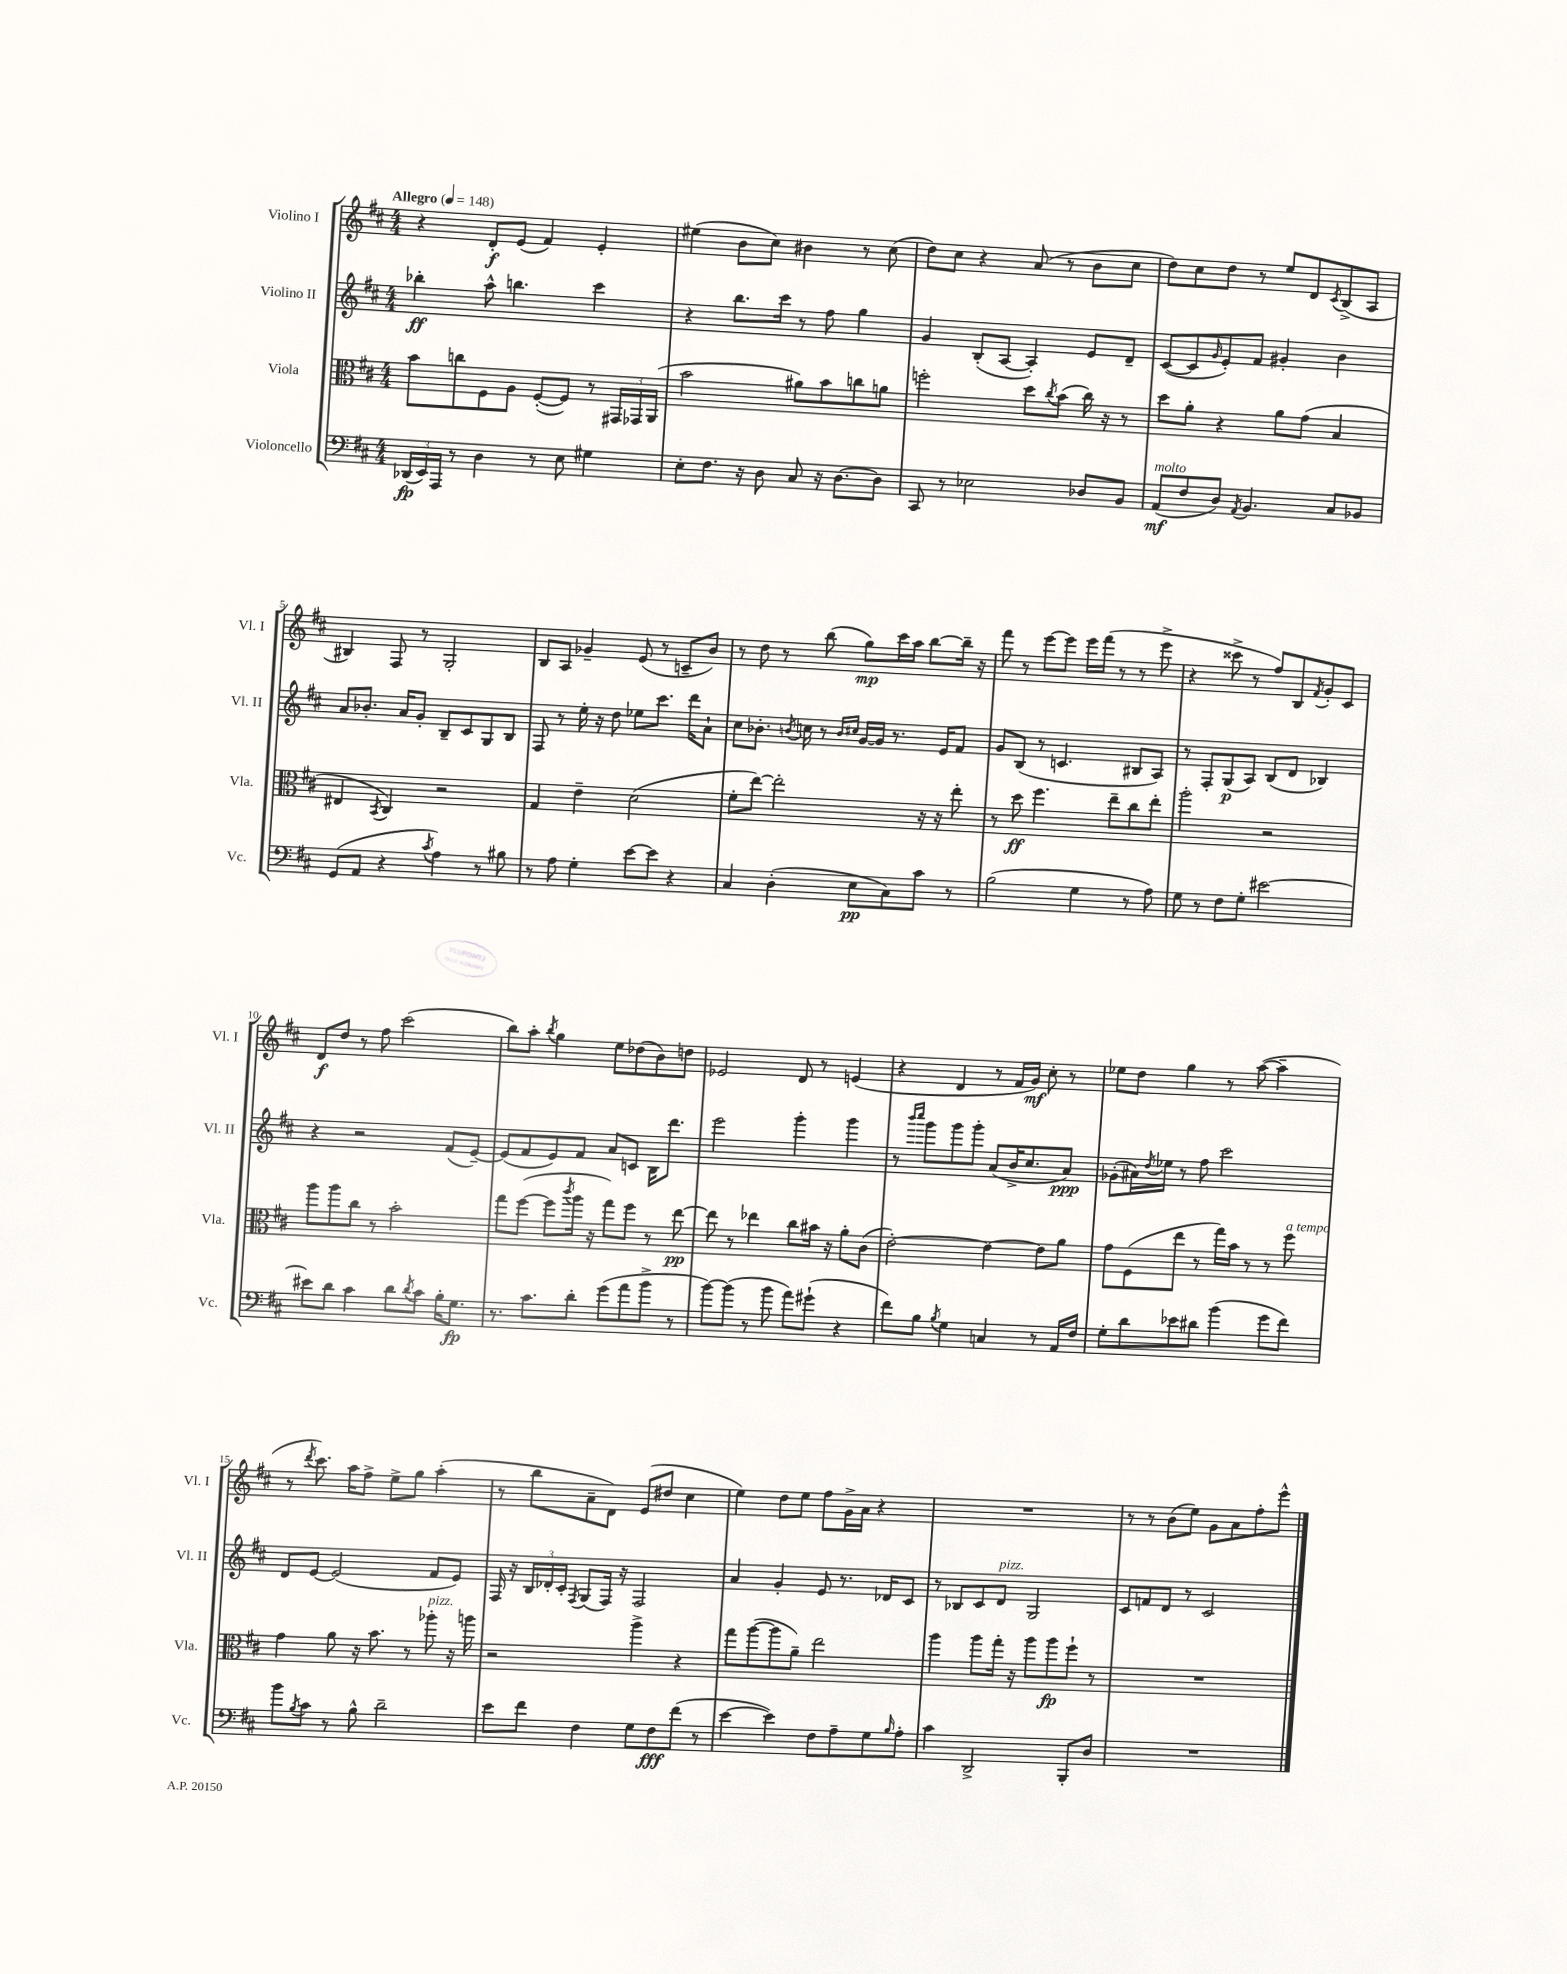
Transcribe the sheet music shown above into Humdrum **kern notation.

**kern	**dynam	**kern	**dynam	**kern	**dynam	**kern	**dynam
*part4	*part4	*part3	*part3	*part2	*part2	*part1	*part1
*staff4	*staff4	*staff3	*staff3	*staff2	*staff2	*staff1	*staff1
*I"Violoncello	*	*I"Viola	*	*I"Violino II	*	*I"Violino I	*
*I'Vc.	*	*I'Vla.	*	*I'Vl. II	*	*I'Vl. I	*
*clefF4	*	*clefC3	*	*clefG2	*	*clefG2	*
*k[f#c#]	*	*k[f#c#]	*	*k[f#c#]	*	*k[f#c#]	*
*M4/4	*	*M4/4	*	*M4/4	*	*M4/4	*
*MM148	*	*MM148	*	*MM148	*	*MM148	*
=1	=1	=1	=1	=1	=1	=1	=1
!	!	!	!	!	!	!LO:TX:a:B:t=Allegro	!
(24DD-X/LL	fp	8b\L	.	4bb-X'\	ff	4r	.
24EE/)	.	.	.	.	.	.	.
24AAA/JJ	.	.	.	.	.	.	.
8r	.	8ccn\	.	.	.	.	.
4D\	.	8F#\	.	8aa^^\	.	8d'/L	f
.	.	8A\J	.	4.bbn\	.	(8e/J	.
8r	.	([8F#'/L	.	.	.	4f#/)	.
8E\	.	8F#/J])	.	.	.	.	.
4G#X\	.	8r	.	4ccc#\	.	4e'/	.
.	.	24GG#X/LL	.	.	.	.	.
.	.	24GG-X/	.	.	.	.	.
.	.	(24AA/JJ	.	.	.	.	.
=2	=2	=2	=2	=2	=2	=2	=2
8E'\L	.	2b\	.	4r	.	(4ee#X\	.
8.F#\J	.	.	.	.	.	.	.
.	.	.	.	8.bb\L	.	8b\L	.
16r	.	.	.	.	.	.	.
8D\	.	.	.	.	.	8cc#\J)	.
.	.	.	.	16ccc#\Jk	.	.	.
8C#/	.	8a#X\L)	.	8r	.	4b#X\	.
16r	.	8b\	.	8ff#\	.	.	.
[8.D\L	.	.	.	.	.	.	.
.	.	8ccn\	.	4gg\	.	8r	.
8D\J]	.	8an\J	.	.	.	(8cc#\	.
=3	=3	=3	=3	=3	=3	=3	=3
8CC#/	.	2ffn'\	.	4g/	.	8dd\L)	.
8r	.	.	.	.	.	8cc#\J	.
2E-X\	.	.	.	(8B'/L	.	4r	.
.	.	.	.	[8A/J	.	.	.
.	.	8dd\L	.	4A'/])	.	(8a/	.
.	.	8qcc#/	.	.	.	.	.
.	.	(8b\J	.	.	.	8r	.
8D-X/L	.	16cc#\)	.	8e/L	.	8b\L	.
.	.	16r	.	.	.	.	.
8BB/J	.	8r	.	8d~/J	.	8cc#\J	.
=4	=4	=4	=4	=4	=4	=4	=4
!LO:TX:a:i:t=molto	!	!	!	!	!	!	!
(8AA/L	mf	8dd\L	.	([8c#/L	.	8dd\L)	.
8F#/	.	8a'\J	.	8c#/]	.	8cc#\	.
.	.	.	.	16qqg/	.	.	.
8D/J)	.	4r	.	8e'/)	.	8dd\J	.
8qAA/	.	.	.	.	.	.	.
4.BB/	.	.	.	8f#/J	.	8r	.
.	.	8a\L	.	4g#X'/	.	8ee/L	.
.	.	(8g\J	.	.	.	8d/	.
.	.	.	.	.	.	8qc#/	.
8C#/L	.	4B/	.	4b\	.	(8B^/	.
8BB-X/J	.	.	.	.	.	8A/J	.
!!LO:LB:g=z
=5	=5	=5	=5	=5	=5	=5	=5
(8GG/L	.	4E#X/	.	8a/L	.	4B#X/)	.
8AA/J	.	.	.	8.b-X'/J	.	.	.
.	.	8qBB/	.	.	.	.	.
4r	.	4C#/)	.	.	.	8F#/	.
.	.	.	.	16a/KL	.	.	.
.	.	.	.	8g'/J	.	8r	.
8qc#/	.	.	.	.	.	.	.
4A\)	.	2r	.	8B~/L	.	2G'/	.
.	.	.	.	8c#/	.	.	.
8r	.	.	.	8G/	.	.	.
8B#X\	.	.	.	8B/J	.	.	.
=6	=6	=6	=6	=6	=6	=6	=6
8r	.	4G/	.	8F#/	.	8B/L	.
8A\	.	.	.	8r	.	8A/J	.
4G'\	.	4e~\	.	16ee'\	.	4g-X~/	.
.	.	.	.	16r	.	.	.
.	.	.	.	8dd\	.	.	.
[8e\L	.	(2d\	.	8ee-X\L	.	(8e/	.
8e\J]	.	.	.	8.ccc#\J	.	8r	.
4r	.	.	.	.	.	8cn~/L	.
.	.	.	.	16ddd\KL	.	.	.
.	.	.	.	8a`\J	.	8b/J)	.
=7	=7	=7	=7	=7	=7	=7	=7
4C#/	.	8f#'\L	.	8cc#\L	.	8r	.
.	.	[8ee\J)	.	8.b-X'\J	.	8dd\	.
(4D'\	.	2ee'\]	.	.	.	8r	.
.	.	.	.	8qbn/	.	.	.
.	.	.	.	16ccn\	.	.	.
.	.	.	.	8r	.	(8bb\	.
.	.	.	.	16qqb/LL	.	.	.
.	.	.	.	16qqcc#X/JJ	.	.	.
8E\L	pp	.	.	[16g/LL	.	8gg\L)	mp
.	.	.	.	16g/JJ]	.	.	.
8C#\)	.	.	.	8.r	.	16ccc#\L	.
.	.	.	.	.	.	16aa\JJ	.
8c#\J	.	16r	.	.	.	[8bb\L	.
.	.	16r	.	16e/KL	.	.	.
8r	.	8ee'\	.	8f#/J	.	16bb~\Jk]	.
.	.	.	.	.	.	16r	.
=8	=8	=8	=8	=8	=8	=8	=8
(2B\	.	8r	.	8g/L	.	8fff#\	.
.	.	8dd\	ff	(8B/J	.	8r	.
.	.	4.ff#\	.	8r	.	[8eee\L	.
.	.	.	.	4.cn/	.	8eee\J]	.
4G\	.	.	.	.	.	16eee\LL	.
.	.	.	.	.	.	(16fff#\JJ	.
.	.	8ee~\L	.	.	.	8r	.
8r	.	8cc#\	.	8B#X/L	.	8r	.
8A\)	.	8ee'\J	.	8A/J)	.	8eee^\	.
=9	=9	=9	=9	=9	=9	=9	=9
8G\	.	2aa'\	.	8r	.	4r	.
8r	.	.	.	8F#'/L	.	.	.
8F#\L	.	.	.	(8G/	p	8ccc##X^\	.
8G'\J	.	.	.	8A/J)	.	8r	.
[2e#X\	.	2r	.	(8B/L	.	8ff#/L)	.
.	.	.	.	8d/J	.	8B/	.
.	.	.	.	.	.	8qf#/	.
.	.	.	.	4B-X/)	.	8g'/	.
.	.	.	.	.	.	8c#/J	.
!!LO:LB:g=z
=10	=10	=10	=10	=10	=10	=10	=10
8e#X\L]	.	8aa\L	.	4r	.	8d/L	f
8d\J	.	8aa\	.	.	.	8dd/J	.
4c#\	.	8cc#\J	.	2r	.	8r	.
.	.	8r	.	.	.	8ff#\	.
8d\L	.	2b'\	.	.	.	(2ccc#\	.
8qd/	.	.	.	.	.	.	.
8c#\J	.	.	.	.	.	.	.
16B'\KL	.	.	.	(8f#/L	.	.	.
8.G\J	fp	.	.	.	.	.	.
.	.	.	.	[8e~/J)	.	.	.
=11	=11	=11	=11	=11	=11	=11	=11
8.r	.	8gg\L	.	(8e/L]	.	8bb\L)	.
.	.	([8ff#\J	.	8f#/	.	8aa'\J	.
8.c#\L	.	.	.	.	.	.	.
.	.	.	.	.	.	8qbb/	.
.	.	8ff#\L]	.	8e/)	.	4gg\	.
.	.	8qccc#/	.	.	.	.	.
8d'\J	.	16aa\Jk	.	8f#/J	.	.	.
.	.	16r	.	.	.	.	.
(8g\L	.	8gg\L)	.	8a/L	.	8ee\L	.
8a\	.	8ff#\J	.	8cn/J	.	(8dd-X\	.
8b^\J	.	8r	.	16B\KL	.	8b\)	.
.	.	.	.	8.ddd\J	.	.	.
8r	.	[8ee\	pp	.	.	8ddn\J	.
=12	=12	=12	=12	=12	=12	=12	=12
[8b\L)	.	8ee\]	.	2eee\	.	2e-X/	.
(8b\J]	.	8r	.	.	.	.	.
8r	.	4ee-X\	.	.	.	.	.
8b\	.	.	.	.	.	.	.
8a\L)	.	8cc#\L	.	4ggg'\	.	8d/	.
(8g#X`\J	.	16b#X\Jk	.	.	.	8r	.
.	.	16r	.	.	.	.	.
4r	.	8a'\L	.	4ggg\	.	(4en/	.
.	.	(8c#\J	.	.	.	.	.
=13	=13	=13	=13	=13	=13	=13	=13
8f#\L)	.	[2e'\)	.	8r	.	4r	.
.	.	.	.	16qqbbb/LL	.	.	.
.	.	.	.	16qqcccc#/JJ	.	.	.
8B\J	.	.	.	8ggg\L	.	.	.
8qB/	.	.	.	.	.	.	.
4G\	.	.	.	8ggg\	.	4d/	.
.	.	.	.	8ggg'\J	.	.	.
4Cn/	.	4e\_	.	(8a/L	.	8r	.
.	.	.	.	16b^/K	.	16f#/LL	.
.	.	.	.	8.cc#/	.	16g/JJ)	mf
8r	.	8e\L]	.	.	.	8cc#'\	.
16AA/LL	.	8a\J	.	8a/J)	ppp	8r	.
16F#/JJ	.	.	.	.	.	.	.
=14	=14	=14	=14	=14	=14	=14	=14
8G'\L	.	8g\L	.	(8g-X'\L	.	8ee-X\L	.
8d\	.	(8F#\	.	16a#X\L)	.	8dd\J	.
.	.	.	.	8qdd/	.	.	.
.	.	.	.	16ee-X\JJ	.	.	.
8e-X\	.	8ee\J	.	8r	.	4gg\	.
8d#X\J	.	8r	.	8ff#\	.	.	.
(4b\	.	16gg\LL)	.	2ccc#\	.	8r	.
.	.	16b\JJ	.	.	.	.	.
.	.	8r	.	.	.	([8aa\	.
8g\L	.	8r	.	.	.	4aa~\]	.
!	!	!LO:TX:a:i:t=a tempo	!	!	!	!	!
8f#\J)	.	8ff#\	.	.	.	.	.
!!LO:LB:g=z
=15	=15	=15	=15	=15	=15	=15	=15
8b\L	.	4g\	.	8d/L	.	8r	.
8qB/	.	.	.	.	.	8qddd/	.
8c#\J	.	.	.	[8e/J	.	8.ccc#\)	.
8r	.	8a\	.	(2e/]	.	.	.
.	.	.	.	.	.	16aa\KL	.
8B^^\	.	16r	.	.	.	8ff#^\J	.
.	.	8.b\	.	.	.	.	.
2d~\	.	.	.	.	.	8ee^\L	.
.	.	8r	.	.	.	8gg\J	.
!	!	!LO:TX:a:i:t=pizz.	!	!	!	!	!
.	.	8aa-X'\	.	8f#/L	.	(4aa'\	.
.	.	16r	.	8e/J)	.	.	.
.	.	16aan\	.	.	.	.	.
=16	=16	=16	=16	=16	=16	=16	=16
8e\L	.	2r	.	16F#/	.	8r	.
.	.	.	.	16r	.	.	.
8f#\J	.	.	.	24B/LL	.	8bb\L	.
.	.	.	.	24d-X'/	.	.	.
.	.	.	.	24c#'/JJ	.	.	.
.	.	.	.	8qF#/	.	.	.
4F#\	.	.	.	(8G/L	.	8a~\	.
.	.	.	.	16F#/Jk)	.	8d\J)	.
.	.	.	.	16r	.	.	.
8G\L	.	4aa^\	.	2F#/	.	(8e/L	.
8F#\	fff	.	.	.	.	8dd#X/J	.
(8f#\J	.	4r	.	.	.	4cc#\	.
8r	.	.	.	.	.	.	.
=17	=17	=17	=17	=17	=17	=17	=17
[4e\	.	8gg\L	.	4a/	.	4ee\)	.
.	.	([8aa\	.	.	.	.	.
4e\])	.	8aa\]	.	4g'/	.	8dd\L	.
.	.	8a~\J)	.	.	.	8ee\J	.
8F#\L	.	2ee\	.	8e/	.	8ff#\L	.
8A~\	.	.	.	8.r	.	16g^\L	.
.	.	.	.	.	.	16a\JJ	.
8G\	.	.	.	.	.	4r	.
.	.	.	.	16d-X/KL	.	.	.
16qqB/	.	.	.	.	.	.	.
8A'\J	.	.	.	8c#/J	.	.	.
=18	=18	=18	=18	=18	=18	=18	=18
4c#\	.	4aa\	.	8r	.	1r	.
.	.	.	.	8B-X/L	.	.	.
2DD^/	.	8aa\L	.	8c#/	.	.	.
!	!	!	!	!LO:TX:a:i:t=pizz.	!	!	!
.	.	16gg'\Jk	.	8d/J	.	.	.
.	.	16r	.	.	.	.	.
.	.	8aa\L	.	2G/	.	.	.
.	.	8aa\	fp	.	.	.	.
8BBB'/L	.	8ff#`\J	.	.	.	.	.
8D/J	.	8r	.	.	.	.	.
=19	=19	=19	=19	=19	=19	=19	=19
1r	.	1r	.	8c#/L	.	8r	.
.	.	.	.	8fn/	.	8r	.
.	.	.	.	8d/J	.	(8b\L	.
.	.	.	.	8r	.	8ee\J)	.
.	.	.	.	2c#/	.	8g\L	.
.	.	.	.	.	.	8a\	.
.	.	.	.	.	.	8ff#'\	.
.	.	.	.	.	.	8eee^^\J	.
==	==	==	==	==	==	==	==
*-	*-	*-	*-	*-	*-	*-	*-
